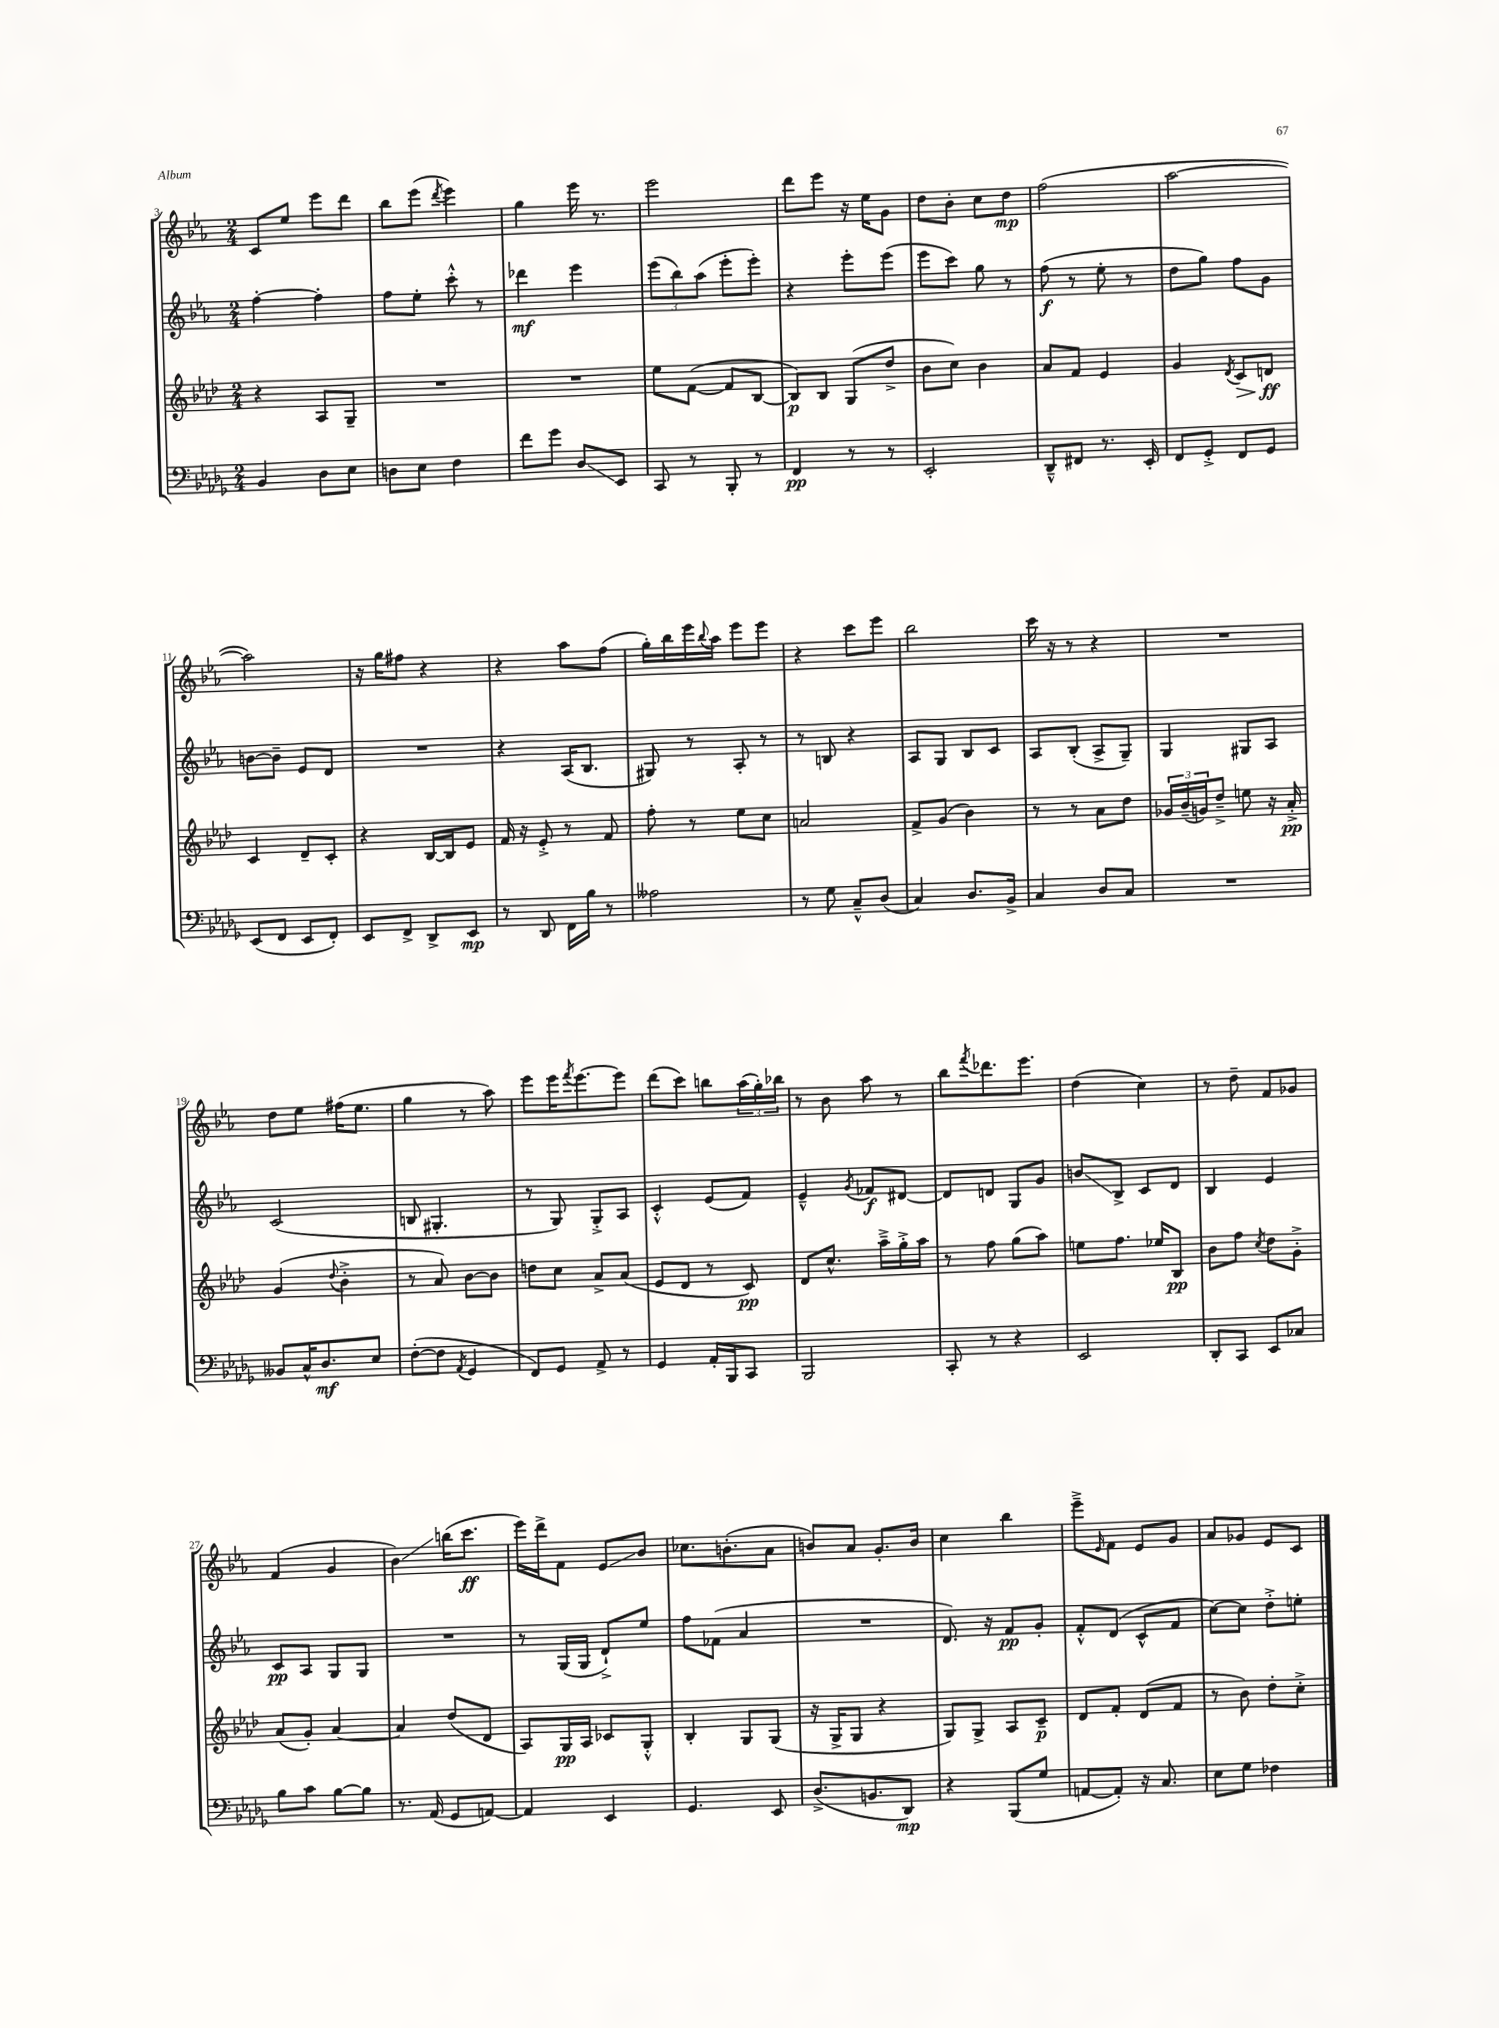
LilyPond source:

<<
\new StaffGroup <<
\new Staff = "s0" {
    \clef treble \key ees \major \numericTimeSignature \time 2/4
    c'8 ees''8 ees'''8 d'''8 |
    bes''8 ees'''8( \acciaccatura { d'''8 } ees'''4) |
    g''4 ees'''16 r8. |
    ees'''2 |
    d'''8 ees'''8 r16 ees''16 g'8 |
    d''8 bes'8-. c''8 d''8\mp |
    f''2( |
    aes''2~ |
    aes''2) |
    r16 g''16 fis''8 r4 |
    r4 aes''8 f''8( |
    g''16-.) bes''16 ees'''16 \appoggiatura { bes''8 } aes''16 ees'''8 ees'''8 |
    r4 c'''8 ees'''8 |
    bes''2 |
    c'''16 r16 r8 r4 |
    R2 |
    d''8 ees''8 fis''16( ees''8. |
    g''4 r8 aes''8) |
    ees'''8 ees'''16 \acciaccatura { f'''8 } ees'''8.~ ees'''8 |
    d'''8( c'''8) b''8 \tuplet 3/2 { aes''16( g''16-.) bes''16 } |
    r8 bes'8 aes''8 r8 |
    bes''8 \acciaccatura { f'''8 } des'''8. ees'''8. |
    d''4( c''4) |
    r8 d''8-- f'8 ges'8 |
    f'4( g'4 |
    bes'4\glissando) b''16( c'''8.\ff |
    ees'''16) d'''16-> f'8 ees'8\glissando bes'8 |
    ces''8. b'8.-.( aes'8 |
    b'8) aes'8 g'8.-. b'16 |
    c''4 bes''4 |
    ees'''8---> \grace { ees'16 } f'8 ees'8 g'8 |
    aes'8 ges'8 ees'8 c'8 \bar "|." |
}
\new Staff = "s1" {
    \clef treble \key ees \major \numericTimeSignature \time 2/4
    f''4~-. f''4-. |
    f''8 ees''8-. c'''8-.-^ r8 |
    des'''4\mf ees'''4 |
    \tuplet 3/2 { ees'''8( bes''8) aes''8( } ees'''8-. ees'''8-.) |
    r4 ees'''8-. ees'''8( |
    ees'''8 c'''8) g''8 r8 |
    f''8\f( r8 ees''8-. r8 |
    d''8 g''8) f''8 g'8 |
    b'8~ b'8-- ees'8 d'8 |
    R2 |
    r4 aes16( bes8. |
    gis8) r8 aes8-. r8 |
    r8 b8 r4 |
    aes8 g8 bes8 c'8 |
    aes8 bes8-.( aes8-> g8--) |
    g4 gis8 aes8 |
    c'2( |
    b8 gis4.-. |
    r8 g8) g8-.-> aes8 |
    c'4-.-^ ees'8( f'8) |
    ees'4---^ \acciaccatura { g'8 } fes'8\f dis'8~ |
    dis'8 d'8 g8 g'8 |
    b'8\glissando bes8-> c'8 d'8 |
    bes4 ees'4 |
    c'8\pp aes8 g8 g8 |
    R2 |
    r8 g16( g16 d'8-!->) ees''8 |
    f''8 fes'8( aes'4 |
    R2 |
    d'8.) r16 f'8\pp g'8-. |
    f'8-.-^ d'8( c'8-^ f'8 |
    c''8~) c''8 d''8-.-> e''8-. \bar "|." |
}
\new Staff = "s2" {
    \clef treble \key aes \major \numericTimeSignature \time 2/4
    r4 aes8 g8-- |
    R2 |
    R2 |
    ees''8 f'8~( f'8 bes8~ |
    bes8\p) bes8 g8( des''8-> |
    bes'8 c''8) bes'4 |
    aes'8 f'8 ees'4 |
    g'4 \acciaccatura { des'8 } c'8\> d'8\ff\! |
    c'4 des'8-- c'8-. |
    r4 bes16~ bes16 ees'8 |
    f'16 r16 ees'8-.-> r8 f'8 |
    f''8-. r8 ees''8 c''8 |
    a'2 |
    f'8-> g'8( bes'4) |
    r8 r8 aes'8 des''8 |
    \tuplet 3/2 { ges'16 bes'16--( g'16) } des''8---> e''8 r16 aes'16-.->\pp |
    g'4( \appoggiatura { des''8 } bes'4-.-> |
    r8 aes'8) bes'8~ bes'8 |
    d''8 c''8 aes'8-> aes'8( |
    ees'8 des'8 r8 c'8\pp) |
    des'8 c''8.-^ aes''16---> g''16-.-> aes''16 |
    r8 f''8 g''8( aes''8) |
    e''8 f''8. ees''16 bes8\pp |
    bes'8 f''8 \acciaccatura { c''8 } des''8 g'8-.-> |
    aes'8( g'8-.) aes'4~ |
    aes'4 des''8( des'8 |
    aes8) g16\pp aes16 ces'8 g8-.-^ |
    bes4-. g8 g8( |
    r16 g16-> g8 r4 |
    g8) g8-> aes8 c'8--\p |
    des'8 f'8-. des'8( f'8 |
    r8 bes'8) des''8-. c''8-.-> \bar "|." |
}
\new Staff = "s3" {
    \clef bass \key des \major \numericTimeSignature \time 2/4
    bes,4 des8 ees8 |
    d8 ees8 f4 |
    f'8 ges'8 des8\glissando ees,8 |
    c,8 r8 bes,,8-. r8 |
    f,4\pp r8 r8 |
    ees,2-. |
    des,8---^ fis,8 r8. ees,16-. |
    f,8 ges,8-.-> f,8 ges,8 |
    ees,8( f,8 ees,8 f,8-.) |
    ees,8 f,8-> des,8-> ees,8\mp |
    r8 des,8 f,16 bes16 r8 |
    aeses2 |
    r8 ges8 c8---^ des8( |
    c4) des8. bes,16-> |
    c4 des8 c8 |
    R2 |
    beses,8 c16-^ des8.\mf ees8 |
    f8~-.( f8 \acciaccatura { aes,8 } ges,4 |
    f,8) ges,8 aes,8-> r8 |
    ges,4 aes,16-. bes,,16 c,8 |
    bes,,2 |
    c,8-. r8 r4 |
    ees,2 |
    des,8-. c,8 ees,8 ces8 |
    bes8 c'8 bes8~ bes8 |
    r8. aes,16( ges,8 a,8~) |
    a,4 ees,4 |
    ges,4. ees,8 |
    des8.->( b,8. des,8\mp) |
    r4 bes,,8( ges8 |
    a,8~ a,8-.) r16 c8. |
    ees8 ges8 fes4 \bar "|." |
}
>>
>>
\layout { \context { \Score currentBarNumber = #3 } }
